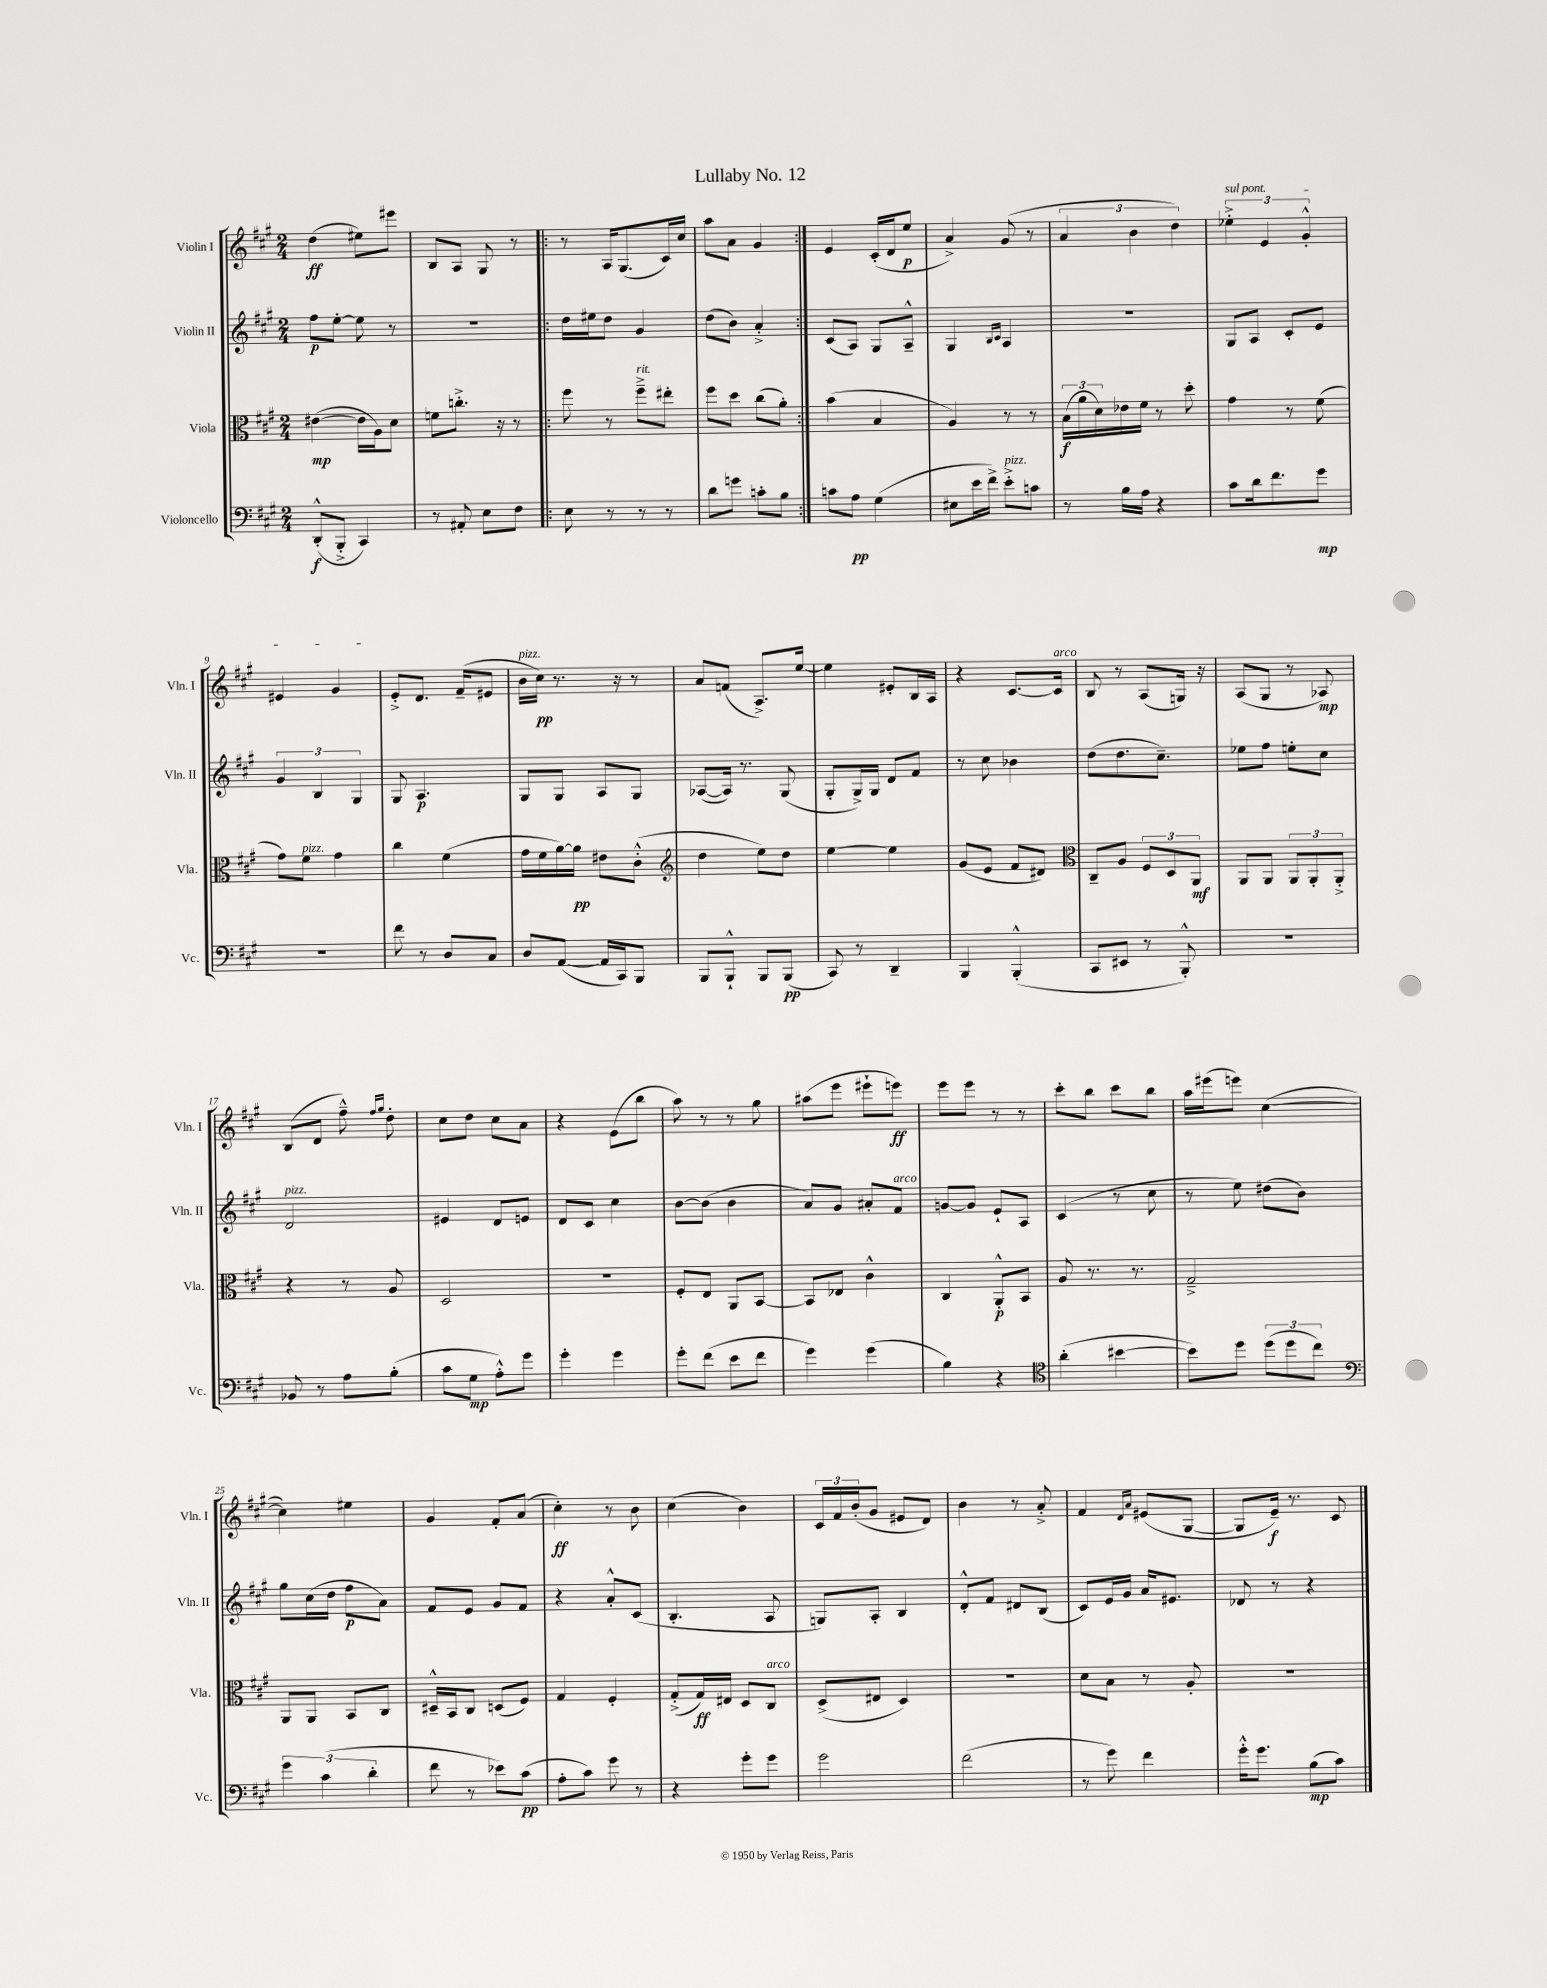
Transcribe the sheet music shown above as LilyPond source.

\header { title = "Lullaby No. 12" }
<<
\new StaffGroup <<
\new Staff = "s0" \with { instrumentName = "Violin I" shortInstrumentName = "Vln. I" } {
    \clef treble \key a \major \numericTimeSignature \time 2/4
    d''4\ff( eis''8) eis'''8 |
    b8 a8 gis8 r8 |
    \repeat volta 2 { r8 a16 gis8.( cis'16) cis''16 |
    a''8 a'8 gis'4 | }
    e'4 cis'16-.( d'16 e''8\p |
    a'4->) gis'8( r8 |
    \tuplet 3/2 { a'4 b'4 d''4) } |
    \tuplet 3/2 { \once \override TextSpanner.bound-details.left.text = \markup { \italic "sul pont." } ees''4-.->\startTextSpan e'4 gis'4-.-^ } |
    eis'4 gis'4\stopTextSpan |
    e'8-.-> d'8. fis'16--( eis'8 |
    b'16^\markup { \italic "pizz." } cis''16\pp) r8. r16 r8 |
    a'8 f'8( a8.->) e''16~ |
    e''4 eis'8-. b16 a16 |
    r4 cis'8.~ cis'16^\markup { \italic "arco" } |
    b8 r8 a8( g16) r16 |
    a8( gis8 r8 aes8\mp) |
    b8( d'8 fis''8---^) \grace { fis''16 gis''16 } d''8-. |
    cis''8 d''8 cis''8 a'8 |
    r4 e'8( b''8 |
    a''8) r8 r8 gis''8 |
    ais''8( e'''8 eis'''8-! e'''8\ff) |
    e'''8 e'''8 r8 r8 |
    cis'''8-. b''8 cis'''8 b''8 |
    a''16 eis'''16( e'''8) cis''4~( |
    cis''4) eis''4 |
    gis'4 fis'8-. a'8( |
    cis''4-.\ff) r8 b'8 |
    cis''4( b'4) |
    \tuplet 3/2 { cis'16 fis'16 b'16-.( } gis'8 eis'8 d'8) |
    b'4 r8 a'8-.-> |
    fis'4 \grace { d'16 a'16 } eis'8( gis8~ |
    gis8 e'16--\f) r8. cis'8 \bar "|." |
}
\new Staff = "s1" \with { instrumentName = "Violin II" shortInstrumentName = "Vln. II" } {
    \clef treble \key a \major \numericTimeSignature \time 2/4
    fis''8\p e''8~-. e''8 r8 |
    R2 |
    \repeat volta 2 { d''16 eis''16 d''8 gis'4 |
    d''8( b'8) a'4-.-> | }
    cis'8( a8) gis8 a8---^ |
    gis4 \grace { b16 cis'16 } a4 |
    r2 |
    gis8 a8 cis'8-. e'8 |
    \tuplet 3/2 { gis'4 b4 gis4 } |
    gis8 a4.\p |
    gis8 gis8 a8 gis8 |
    aes8~( aes16) r8. gis8( |
    gis8-. gis16->) gis16 d'8 fis'8 |
    r8 cis''8 bes'4 |
    d''8( d''8. cis''8.--) |
    ees''8 fis''8 e''8-. cis''8 |
    d'2^\markup { \italic "pizz." } |
    eis'4 d'8 e'8 |
    d'8 cis'8 cis''4 |
    b'8~ b'8( b'4 |
    a'8) gis'8 ais'8-. fis'8^\markup { \italic "arco" } |
    g'8~ g'8 e'8-! a8 |
    cis'4( r8 cis''8 |
    r8 e''8) dis''8( b'8) |
    gis''8 cis''16( d''16 fis''8\p a'8) |
    fis'8 e'8 gis'8 fis'8 |
    r4 a'8-.-^ cis'8( |
    b4.-. a8 |
    g8) a8-. b4 |
    d'8-.-^ fis'8 dis'8 b8( |
    cis'8) e'16 gis'16 a'16 eis'8. |
    des'8 r8 r4 \bar "|." |
}
\new Staff = "s2" \with { instrumentName = "Viola" shortInstrumentName = "Vla." } {
    \clef alto \key a \major \numericTimeSignature \time 2/4
    eis'4~\mp( eis'16 a16) d'8 |
    f'8 c''8.-.-> r16 r8 |
    \repeat volta 2 { fis''8 r8 fis''8--->^\markup { \italic "rit." } eis''8-. |
    fis''8 d''8 cis''8( a'8-.) | }
    b'4( b4 |
    a4) r8 r8 |
    \tuplet 3/2 { b16\f( a'16 d'16) } ees'16 fis'16 r8 d''8-. |
    gis'4 r8 fis'8( |
    gis'8) fis'8^\markup { \italic "pizz." } gis'4 |
    cis''4 fis'4( |
    gis'16 fis'16 a'16~) a'16\pp eis'8 cis'8-.-^( |
    \clef treble d''4 e''8) d''8 |
    e''4~ e''4 |
    gis'8( e'8 fis'8 dis'8) |
    \clef alto cis8-- a8 \tuplet 3/2 { fis8 d8 a,8\mf } |
    a,8 a,8 \tuplet 3/2 { a,8 a,8-. a,8-.-> } |
    r4 r8 a8 |
    d2 |
    r2 |
    fis8-. e8 a,8 b,8~ |
    b,8 ees8 cis'4-^ |
    cis4 a,8-.-^\p b,8 |
    a8 r8. r8. |
    gis2---> |
    a,8 a,8 b,8 cis8 |
    dis16---^ b,16 cis8 d8( fis8) |
    gis4 fis4-. |
    gis8-.->( gis16\ff) eis16 d8 cis8^\markup { \italic "arco" } |
    d8->( eis8 d4) |
    r2 |
    d'8 b8 r8 a8-. |
    R2 \bar "|." |
}
\new Staff = "s3" \with { instrumentName = "Violoncello" shortInstrumentName = "Vc." } {
    \clef bass \key a \major \numericTimeSignature \time 2/4
    d,8-.-^\f( b,,8-.-> cis,4) |
    r8 ais,8-. e8 fis8 |
    \repeat volta 2 { e8 r8 r8 r8 |
    d'8 g'8 c'8-. b8 | }
    c'8 a8\pp gis4( |
    eis8 e'16 fis'16->) e'8-.->^\markup { \italic "pizz." } c'8 |
    r8 b16 a16 r4 |
    cis'8 d'16 fis'8. gis'8\mp |
    r2 |
    fis'8 r8 d8 cis8 |
    d8 a,8~( a,16 cis,16) b,,8 |
    b,,8 b,,8-!-^ b,,8 b,,8\pp( |
    cis,8) r8 d,4-- |
    b,,4 b,,4-.-^( |
    cis,8 eis,8 r8 b,,8-.-^) |
    R2 |
    bes,8 r8 a8 b8-.( |
    cis'8 gis8\mp a8-.-^) gis'8 |
    gis'4-. gis'4 |
    gis'8-. fis'8( e'8 fis'8 |
    gis'4) gis'4( |
    b4) r4 |
    \clef tenor a'4-.( bis'4~ |
    bis'8) d''8 \tuplet 3/2 { d''8( d''8 cis''8) } |
    \clef bass \tuplet 3/2 { gis'4 cis'4( d'4-. } |
    fis'8 r8 ees'8) cis'8\pp( |
    a8-. cis'8) gis'8 r8 |
    r4 gis'8-. gis'8 |
    gis'2 |
    fis'2( |
    r8 gis'8) fis'4 |
    gis'16-.-^ gis'8. b8\mp( cis'8) \bar "|." |
}
>>
>>
